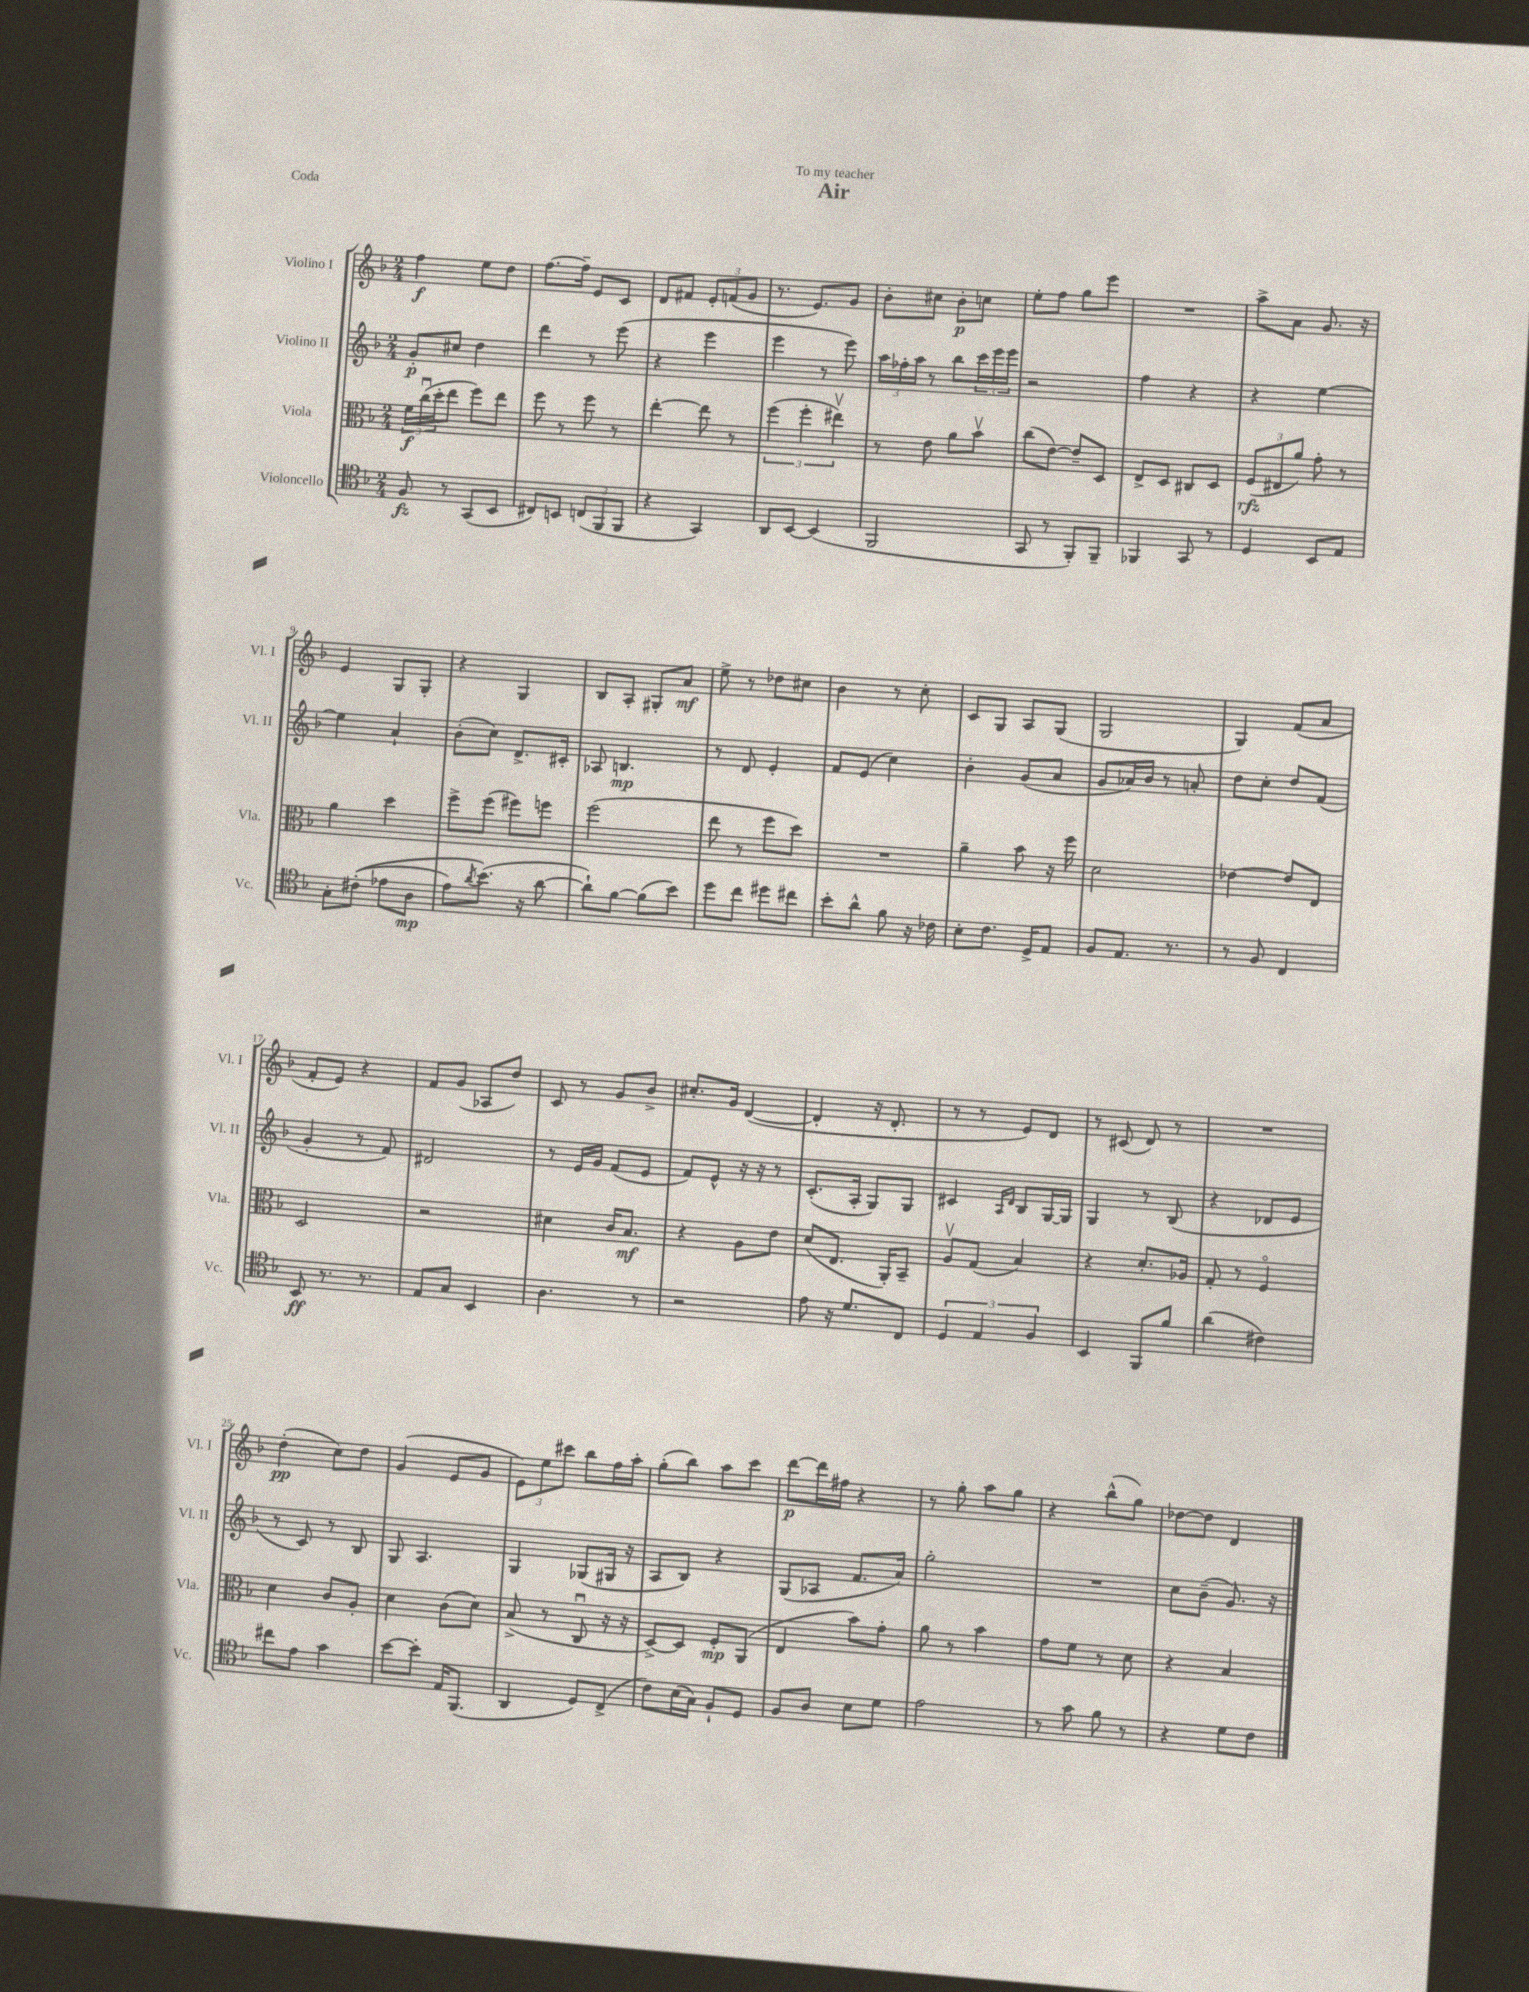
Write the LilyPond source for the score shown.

\header { title = "Air" dedication = "To my teacher" piece = "Coda" }
<<
\new StaffGroup <<
\new Staff = "s0" \with { instrumentName = "Violino I" shortInstrumentName = "Vl. I" } {
    \clef treble \key f \major \numericTimeSignature \time 2/4
    f''4\f e''8 d''8 |
    f''8.~ f''16-- e'8 c'8 |
    d'8 fis'8 \tuplet 3/2 { e'8-. f'8( g'8 } |
    r8. e'8.) g'8 |
    bes'8-. cis''8 bes'8-.\p c''8 |
    e''8-. f''8 g''8 e'''8 |
    R2 |
    a''8-> a'8 g'8. r16 |
    e'4 g8 g8-. |
    r4 g4 |
    bes8 a8-. gis8-. a'8\mf |
    e''8-> r8 des''8 cis''8 |
    bes'4 r8 c''8-. |
    c'8 g8 a8 g8( |
    g2 |
    g4) f'8( a'8 |
    f'8-. e'8) r4 |
    f'8 g'8( aes8 d''8) |
    c'8 r8 g'8 bes'8-> |
    cis''8.-. g'16 d'4~( |
    d'4-. r16 d'8.-. |
    r8 r8 e'8) d'8 |
    r8 cis'8( d'8) r8 |
    R2 |
    d''4-.\pp( c''8) d''8 |
    g'4( e'8 g'8 |
    \tuplet 3/2 { e'8) e''8 cis'''8 } bes''8 f''16 a''16-. |
    g''8-.( bes''8) a''8 c'''8 |
    d'''8~\p d'''16 fis''16 r4 |
    r8 g''8-. a''8 g''8 |
    r4 bes''8-^( g''8) |
    des''8~ des''8 d'4 \bar "|." |
}
\new Staff = "s1" \with { instrumentName = "Violino II" shortInstrumentName = "Vl. II" } {
    \clef treble \key f \major \numericTimeSignature \time 2/4
    g'8-.\p cis''8 d''4 |
    d'''4 r8 e'''8( |
    r4 e'''4 |
    e'''4 r8 e'''8) |
    \tuplet 3/2 { a''16 fes''16-. a''16 } r8 bes''8 \tuplet 3/2 { c'''16 e'''16 e'''16 } |
    r2 |
    f''4 r4 |
    r4 e''4~ |
    e''4 a'4-! |
    bes'8-.( c''8) d'8.-> cis'16-. |
    aes8 b4.\mp |
    r8 d'8 e'4-. |
    f'8 e'8( c''4) |
    bes'4-. g'8( a'8 |
    g'8 aes'16) bes'16 r8 a'8-. |
    d''8 c''8-. d''8 f'8( |
    g'4-. r8 f'8) |
    dis'2 |
    r8 e'16 g'16 f'8( e'8 |
    f'8) e'8-^ r16 r16 r8 |
    c'8.-.( a16-. g8) g8 |
    cis'4 \grace { a16 d'16 } bes8 g16~ g16 |
    g4 r8 bes8( |
    r4 des'8 e'8 |
    r8 c'8) r8 bes8 |
    g8 a4. |
    g4 ges8( gis16 r16 |
    a8 bes8) r4 |
    g8( aes8 f'8. a'16) |
    g''2-. |
    R2 |
    c''8 bes'8--( g'8.) r16 \bar "|." |
}
\new Staff = "s2" \with { instrumentName = "Viola" shortInstrumentName = "Vla." } {
    \clef alto \key f \major \numericTimeSignature \time 2/4
    \tuplet 3/2 { f'16\f c''16\downbow( d''16-. } e''8 f''8) e''8 |
    f''8 r8 f''8 r8 |
    e''4~-. e''8 r8 |
    \tuplet 3/2 { f''4( f''4-. eis''4\upbow) } |
    r8 e'8 a'8 bes'8\upbow |
    c''8( e'8~) e'8-- d8 |
    e8-> d8 cis8 d8 |
    \tuplet 3/2 { f8\rfz( eis8 a'8) } g'8-. r8 |
    a'4 d''4 |
    f''8-> f''8( fis''8) f''8 |
    f''2( |
    e''8 r8 f''8 d''8) |
    R2 |
    a'4-- bes'8 r16 f''16 |
    d'2 |
    ees'4~ ees'8 e8 |
    d2 |
    r2 |
    dis'4 c'16 bes8.\mf |
    r4 a8 e'8 |
    d'8( e8. a,16-.) bes,8-- |
    a8\upbow g8( bes4) |
    r4 d'8.-. aes16 |
    g8-. r8 f4\flageolet |
    d'4 c'8 a8-. |
    d'4 c'8( d'8) |
    bes8->( r8 c8\downbow r16 r16 |
    d8~->) d8 f8-.\mp a,8( |
    e4 bes'8) g'8-. |
    a'8 r8 bes'4 |
    g'8 f'8 r8 d'8 |
    r4 bes4 \bar "|." |
}
\new Staff = "s3" \with { instrumentName = "Violoncello" shortInstrumentName = "Vc." } {
    \clef tenor \key f \major \numericTimeSignature \time 2/4
    f8\fz r8 g,8( bes,8 |
    cis8) b,8 \tuplet 3/2 { c8( f,8 f,8 } |
    r4 g,4) |
    a,8 bes,8~ bes,4( |
    f,2 |
    g,8 r8 f,8-.) f,8-- |
    fes,4 g,8 r8 |
    d4 bes,8 e8 |
    g8-. cis'8-.(\( ees'8 a8\mp |
    e'8) \acciaccatura { a'8 } bes'8.(\) r16 a'8~ |
    a'8-!) f'8~ f'8( bes'8) |
    d''8 c''8 dis''8 cis''8 |
    bes'8-. a'8-^ f'8 r16 ces'16 |
    bes8-. c'8. d16-> e8 |
    f8 e8. r8. |
    r8 f8 c4 |
    bes,8\ff r8. r8. |
    e8 g8 bes,4 |
    a4. r8 |
    r2 |
    e'8 r16 d'8. c8 |
    \tuplet 3/2 { d4 e4 f4 } |
    bes,4 f,8 f'8 |
    a'4( cis'4) |
    cis''8 e'8 g'4 |
    bes'8~ bes'8-. e16 f,8.( |
    a,4 d8) c8->( |
    c'8) bes16( g16) f8-! d8 |
    f8 a8 bes8 d'8 |
    e'2 |
    r8 g'8 f'8 r8 |
    r4 d'8 c'8 \bar "|." |
}
>>
>>
